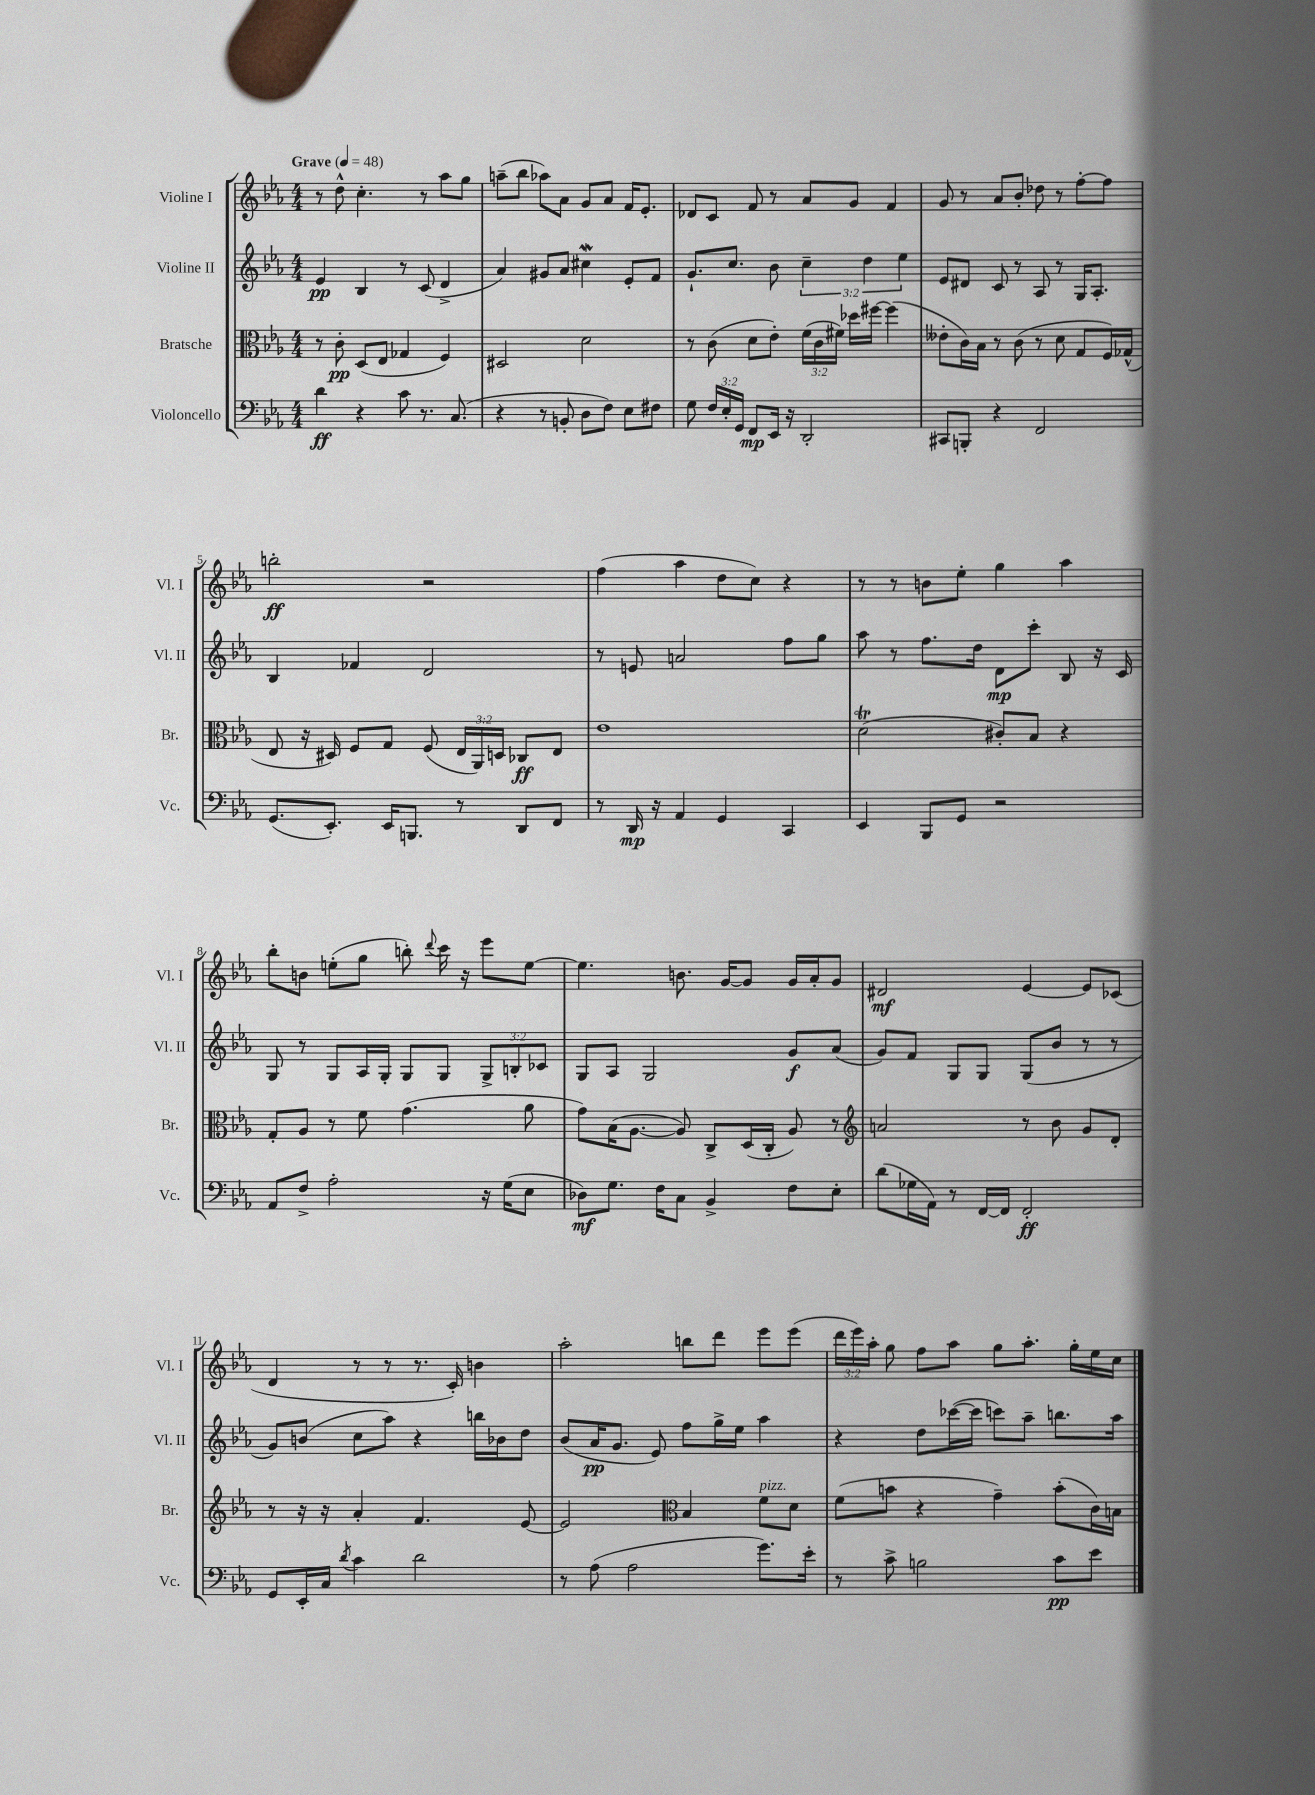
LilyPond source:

<<
\new StaffGroup <<
\new Staff = "s0" \with { instrumentName = "Violine I" shortInstrumentName = "Vl. I" } {
    \clef treble \key ees \major \numericTimeSignature \time 4/4 \override Staff.TupletNumber.text = #tuplet-number::calc-fraction-text \tempo "Grave" 4 = 48
    \autoBeamOff r8 d''8-^ c''4.-. r8 aes''8[ g''8] |
    a''8[--( bes''8] aes''8[) aes'8] g'8[ aes'8] f'16[ ees'8.]-. |
    des'8[ c'8] f'8 r8 aes'8[ g'8] f'4 |
    g'8 r8 aes'8[ bes'8]-. des''8 r8 f''8[~-. f''8] |
    b''2-.\ff r2 |
    f''4( aes''4 d''8[ c''8]) r4 |
    r8 r8 b'8[ ees''8]-. g''4 aes''4 |
    bes''8[-. b'8] e''8[-.( g''8] b''8-.) \appoggiatura { d'''8 } c'''16 r16 ees'''8[ e''8]~ |
    e''4. b'8. g'16[~ g'8] g'16[ aes'16-. g'8] |
    dis'2\mf ees'4~ ees'8[ ces'8]( |
    d'4 r8 r8 r8. c'16-.) b'4 |
    aes''2-. b''8[ d'''8] ees'''8[ ees'''8]( |
    \tuplet 3/2 { d'''16[ ees'''16) aes''16]-. } g''8 f''8[ aes''8] g''8[ aes''8.]-. g''16[-. ees''16 c''16] \bar "|." |
}
\new Staff = "s1" \with { instrumentName = "Violine II" shortInstrumentName = "Vl. II" } {
    \clef treble \key ees \major \numericTimeSignature \time 4/4 \override Staff.TupletNumber.text = #tuplet-number::calc-fraction-text
    \autoBeamOff ees'4\pp bes4 r8 c'8( d'4-> |
    aes'4) gis'8[ aes'8] cis''4\mordent ees'8[-. f'8] |
    g'8.[-! c''8.] bes'8 \tuplet 3/2 { c''4-- d''4 ees''4 } |
    ees'8[ dis'8] c'8 r8 aes8 r8 g16[ aes8.]-. |
    bes4 fes'4 d'2 |
    r8 e'8 a'2 f''8[ g''8] |
    aes''8 r8 f''8.[ d''16] d'8[\mp c'''8]-. bes8 r16 c'16 |
    g8 r8 g8[ aes16 g16]-. g8[ g8] \tuplet 3/2 { g8[-> b8-. ces'8] } |
    g8[ aes8] g2 g'8[\f aes'8]( |
    g'8[) f'8] g8[ g8] g8[( bes'8] r8 r8 |
    g'8[) b'8]( c''8[ aes''8]) r4 b''16[ bes'16 d''8] |
    bes'8[( aes'16\pp g'8.] ees'8) f''8[ g''16-> ees''16] aes''4 |
    r4 d''8[ ces'''16~( ces'''16] c'''8[) aes''8]-- b''8.[ aes''16] \bar "|." |
}
\new Staff = "s2" \with { instrumentName = "Bratsche" shortInstrumentName = "Br." } {
    \clef alto \key ees \major \numericTimeSignature \time 4/4 \override Staff.TupletNumber.text = #tuplet-number::calc-fraction-text
    \autoBeamOff r8 c'8-.\pp d8[( ees8] ges4 f4) |
    dis2 d'2 |
    r8 c'8( d'8[ ees'8]-.) \tuplet 3/2 { f'16[( c'16 fis'16]) } des''16[ fis''16]~ fis''4( |
    eeses'8[-. c'16) bes16] r8 c'8( r8 d'8 g8[ f16) ges16]-^( |
    ees8 r16 dis16) f8[ g8] f8( \tuplet 3/2 { ees16[ aes,16) d16] } ces8[\ff ees8] |
    ees'1 |
    d'2\trill( cis'8[-.) bes8] r4 |
    g8[-. aes8] r8 f'8 g'4.( aes'8 |
    g'8[) bes16( aes8.]~ aes8) c8[-> d16( c16]-. aes8) r8 |
    \clef treble a'2 r8 bes'8 g'8[ d'8]-. |
    r8 r16 r16 aes'4-. f'4. ees'8~ |
    ees'2 \clef alto bes4 f'8[^\markup { \italic "pizz." } d'8] |
    f'8[( b'8] r4 g'4--) b'8[-.( c'16) b16] \bar "|." |
}
\new Staff = "s3" \with { instrumentName = "Violoncello" shortInstrumentName = "Vc." } {
    \clef bass \key ees \major \numericTimeSignature \time 4/4 \override Staff.TupletNumber.text = #tuplet-number::calc-fraction-text
    \autoBeamOff d'4\ff r4 c'8 r8. c8.( |
    r4 r8 b,8-. d8[ f8]) ees8[ fis8] |
    g8 \tuplet 3/2 { f16[ ees16-. g,16] } f,8[\mp ees,16] r16 d,2-. |
    cis,8[ b,,8]-. r4 f,2 |
    g,8.[( ees,8.]-.) ees,16[ b,,8.] r8 d,8[ f,8] |
    r8 d,16\mp r16 aes,4 g,4 c,4 |
    ees,4 bes,,8[ g,8] r2 |
    aes,8[ f8]-> aes2-. r16 g16[( ees8] |
    des8[\mf) g8.] f16[ c8] bes,4-> f8[ ees8]-. |
    d'8[( ges16 aes,16]) r8 f,16[~ f,16] f,2-.\ff |
    g,8[ ees,16-. c16] \acciaccatura { d'8 } c'4 d'2 |
    r8 aes8( aes2 g'8.[) ees'16]-. |
    r8 c'8-> b2 c'8[\pp ees'8] \bar "|." |
}
>>
>>
